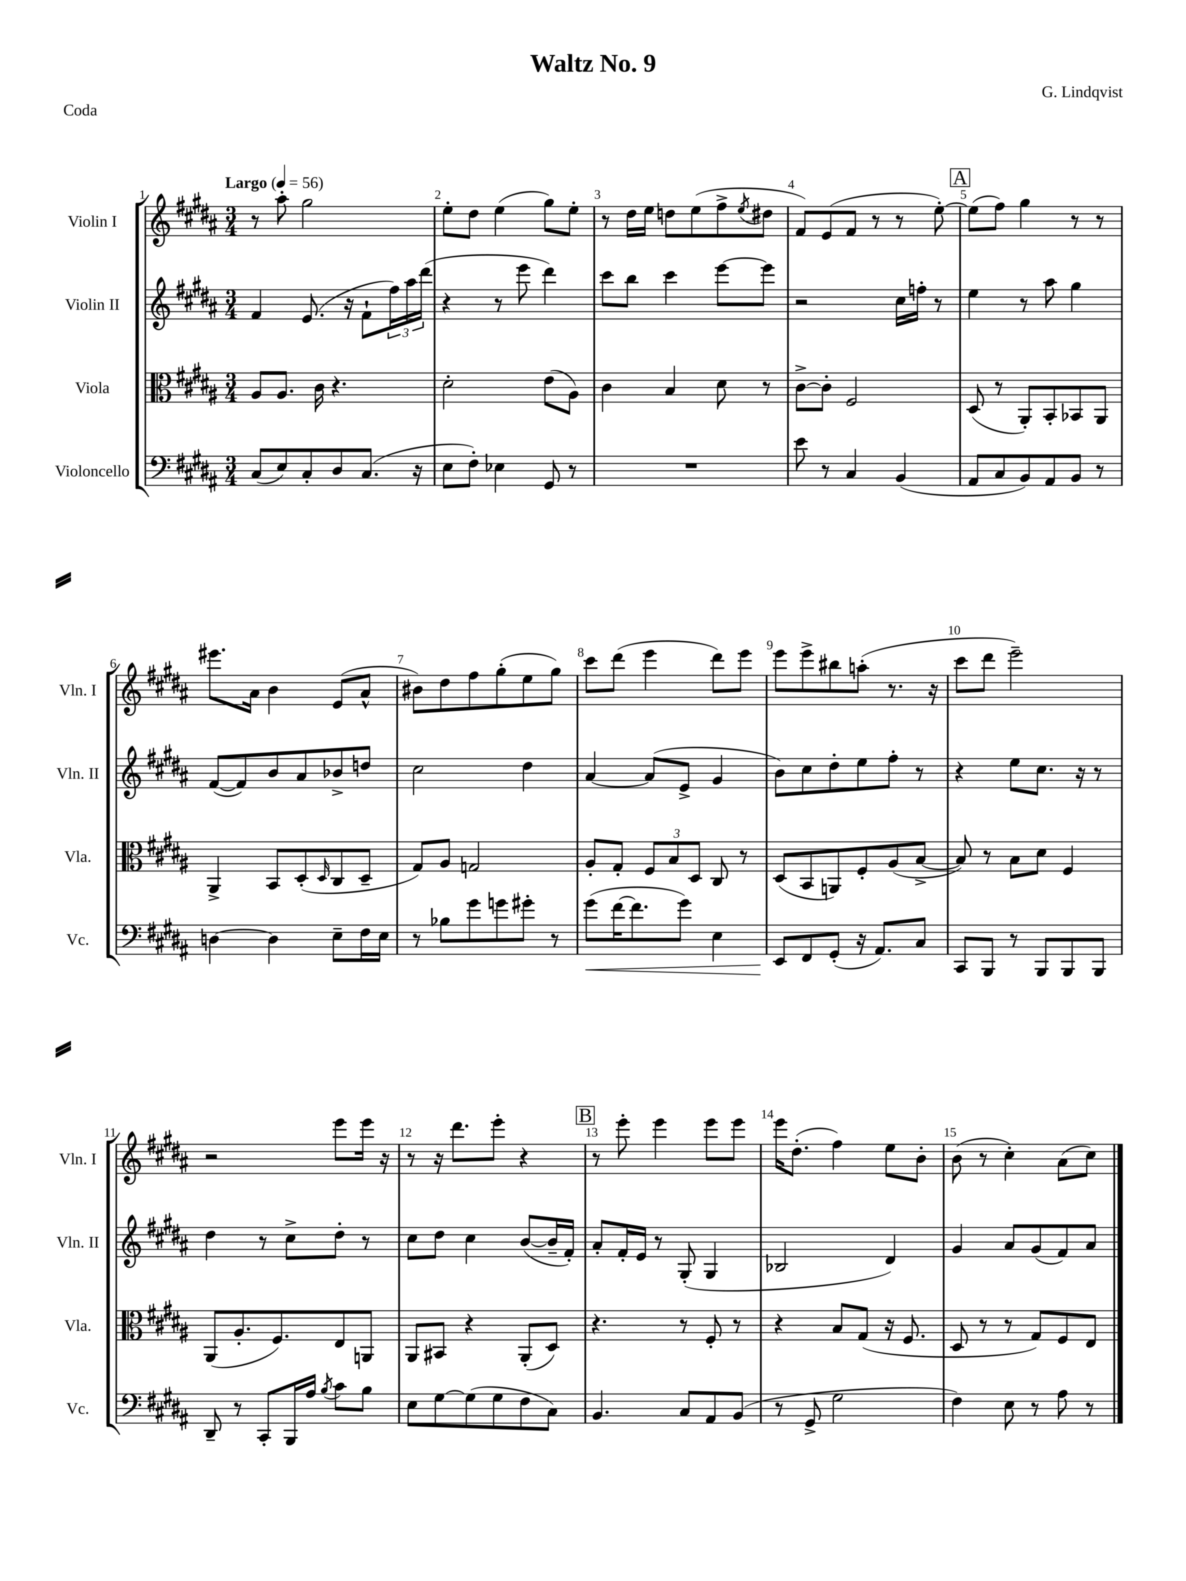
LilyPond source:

\header { title = "Waltz No. 9" composer = "G. Lindqvist" piece = "Coda" }
<<
\new StaffGroup <<
\new Staff = "s0" \with { instrumentName = "Violin I" shortInstrumentName = "Vln. I" } {
    \clef treble \key b \major \numericTimeSignature \time 3/4 \tempo "Largo" 4 = 56
    r8 ais''8-. gis''2 |
    e''8-. dis''8 e''4( gis''8) e''8-. |
    r8 dis''16 e''16 d''8 e''8( fis''8-> \acciaccatura { e''8 } dis''8 |
    fis'8) e'8( fis'8 r8 r8 e''8~-.) |
    \mark \markup { \box "A" } e''8( fis''8) gis''4 r8 r8 |
    eis'''8. ais'16 b'4 e'8( ais'8-^ |
    bis'8) dis''8 fis''8 gis''8-.( e''8 gis''8) |
    cis'''8 dis'''8( e'''4 dis'''8) e'''8 |
    e'''8 e'''8-> bis''8 a''8-.( r8. r16 |
    cis'''8 dis'''8 e'''2--) |
    r2 e'''8 e'''16 r16 |
    r8 r16 dis'''8. e'''8-. r4 |
    \mark \markup { \box "B" } r8 e'''8-. e'''4 e'''8 e'''8 |
    e'''16 dis''8.-.( fis''4) e''8 b'8-. |
    b'8( r8 cis''4-.) ais'8( cis''8) \bar "|." |
}
\new Staff = "s1" \with { instrumentName = "Violin II" shortInstrumentName = "Vln. II" } {
    \clef treble \key b \major \numericTimeSignature \time 3/4
    fis'4 e'8.( r16 fis'8-! \tuplet 3/2 { fis''16) ais''16 dis'''16( } |
    r4 r8 e'''8 dis'''4) |
    cis'''8 b''8 cis'''4 e'''8~ e'''8 |
    r2 cis''16 f''16-. r8 |
    \mark \markup { \box "A" } e''4 r8 ais''8 gis''4 |
    fis'8~( fis'8) b'8 ais'8 bes'8-> d''8 |
    cis''2 dis''4 |
    ais'4~ ais'8( e'8-> gis'4 |
    b'8) cis''8 dis''8-. e''8 fis''8-. r8 |
    r4 e''8 cis''8. r16 r8 |
    dis''4 r8 cis''8-> dis''8-. r8 |
    cis''8 dis''8 cis''4 b'8~( b'16-- fis'16-.) |
    \mark \markup { \box "B" } ais'8-. fis'16-. e'16 r8 gis8-.( gis4 |
    bes2 dis'4) |
    gis'4 ais'8 gis'8( fis'8) ais'8 \bar "|." |
}
\new Staff = "s2" \with { instrumentName = "Viola" shortInstrumentName = "Vla." } {
    \clef alto \key b \major \numericTimeSignature \time 3/4
    ais8 ais8. cis'16 r4. |
    dis'2-. e'8( ais8) |
    cis'4 b4 dis'8 r8 |
    cis'8~-> cis'8-. fis2 |
    \mark \markup { \box "A" } dis8( r8 ais,8-.) b,8-. bes,8 ais,8 |
    ais,4-> b,8 dis8-.( \grace { dis16 } cis8 dis8-- |
    gis8) ais8 g2 |
    ais8-. gis8-. \tuplet 3/2 { fis8 b8 dis8 } cis8 r8 |
    dis8( b,8 a,8) fis8-. ais8( b8~-> |
    b8) r8 b8 dis'8 fis4 |
    ais,8( ais8.-. fis8.) e8 a,8 |
    ais,8 bis,8 r4 ais,8-.( dis8) |
    \mark \markup { \box "B" } r4. r8 fis8-. r8 |
    r4 b8 gis8( r16 fis8. |
    dis8 r8 r8 gis8) fis8 e8 \bar "|." |
}
\new Staff = "s3" \with { instrumentName = "Violoncello" shortInstrumentName = "Vc." } {
    \clef bass \key b \major \numericTimeSignature \time 3/4
    cis8( e8) cis8-. dis8 cis8.( r16 |
    e8 fis8-.) ees4 gis,8 r8 |
    R2. |
    e'8 r8 cis4 b,4( |
    \mark \markup { \box "A" } ais,8 cis8 b,8) ais,8 b,8 r8 |
    d4~ d4 e8-- fis16 e16 |
    r8 bes8 gis'8 g'8 gis'8-. r8 |
    gis'8\<( fis'16~ fis'8. gis'8) e4 |
    e,8\! fis,8 gis,8-.( r16 ais,8.) cis8 |
    cis,8 b,,8 r8 b,,8 b,,8 b,,8 |
    dis,8-- r8 cis,8-. b,,16 ais16 \acciaccatura { b8 } cis'8 b8 |
    e8 gis8~ gis8( gis8 fis8 cis8) |
    \mark \markup { \box "B" } b,4. cis8 ais,8 b,8( |
    r8 gis,8-> gis2 |
    fis4) e8 r8 ais8 r8 \bar "|." |
}
>>
>>
\layout { \context { \Score \override BarNumber.break-visibility = ##(#f #t #t) barNumberVisibility = #all-bar-numbers-visible } }
